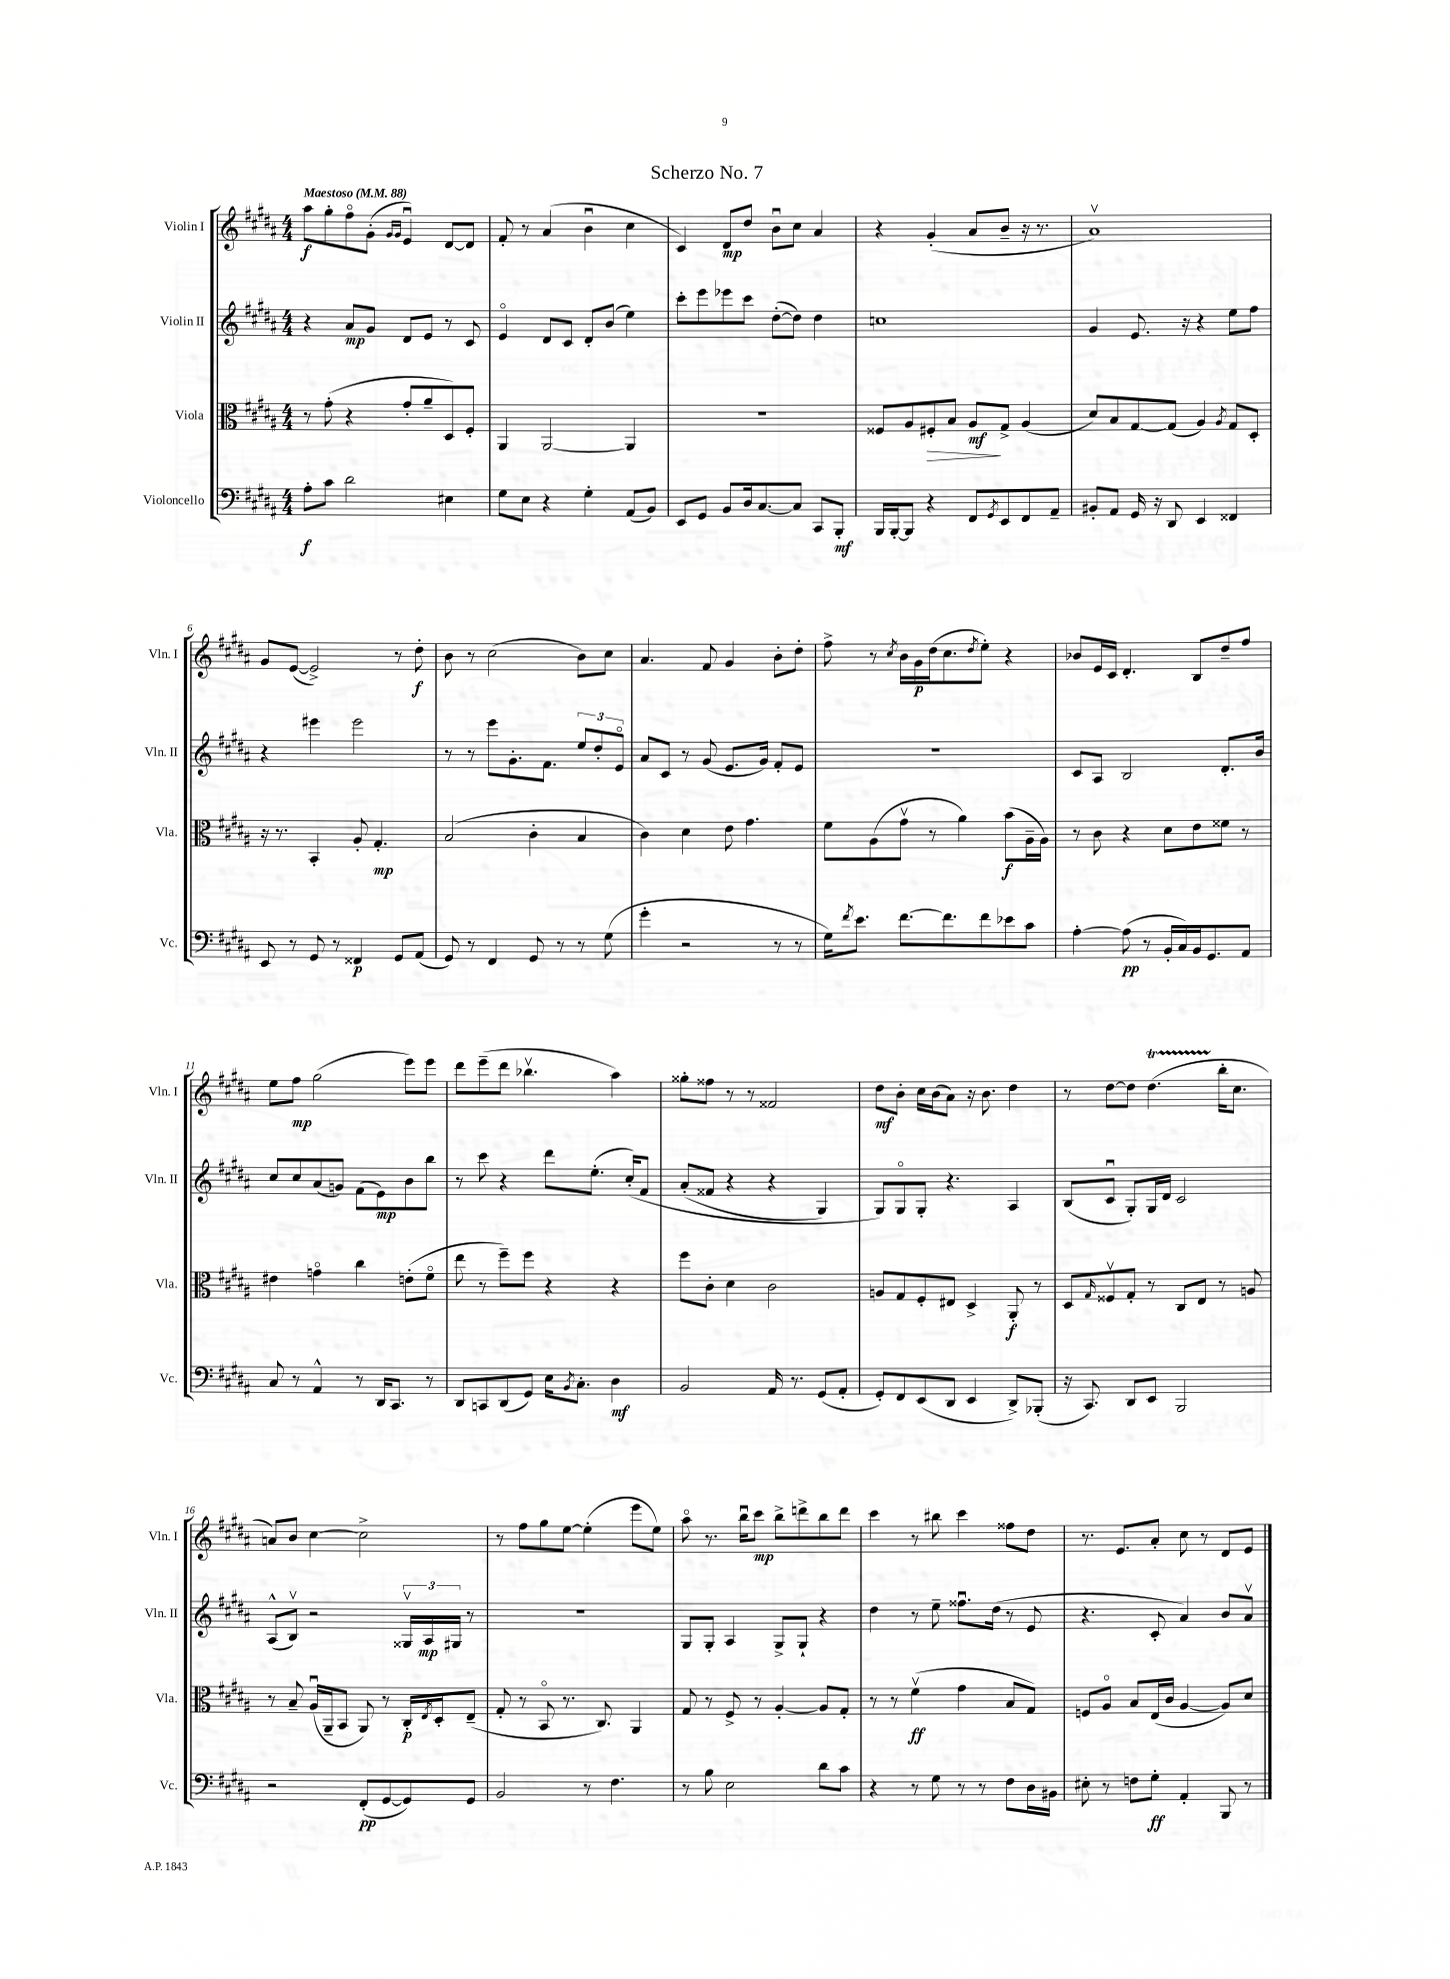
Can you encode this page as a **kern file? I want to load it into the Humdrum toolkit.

**kern	**kern	**kern	**kern
*staff4	*staff3	*staff2	*staff1
*clefF4	*clefC3	*clefG2	*clefG2
*k[f#c#g#d#a#]	*k[f#c#g#d#a#]	*k[f#c#g#d#a#]	*k[f#c#g#d#a#]
*M4/4	*M4/4	*M4/4	*M4/4
*MM88	*MM88	*MM88	*MM88
8A#'	8r	4r	8aa#
8c#	(8g#'	.	8gg#'
2d#	4r	8a#	8ff#o
.	.	8g#	(8g#'
.	.	.	16qqg#
.	.	.	16qqg#
.	8g#'	8d#	4eu)
.	8a#~	8e	.
4E#	8D#)	8r	[8d#
.	8F#'	8c#	8d#]
=	=	=	=
8G#	4AA#	4eo	8f#'
8E	.	.	8r
4r	[2AA#	8d#	(4a#
.	.	8c#	.
4G#'	.	8d#'	4bu
.	.	(8b	.
(8AA#	4AA#]	4ee)	4cc#
8BB)	.	.	.
=	=	=	=
8EE	1r	8ccc#'	4c#)
8GG#	.	8eee	.
8BB	.	8eee-	8d#
16D#	.	8ccc#	8dd#
[8.C#	.	.	.
.	.	([8dd#'	8bu
8C#]	.	8dd#])	8cc#
8CC#	.	4dd#	4a#
8BBB'	.	.	.
=	=	=	=
16BBB	8F##	1cc	4r
[16BBB'	.	.	.
8BBB]	8A#	.	.
4r	8F#'	.	(4g#'
.	8B	.	.
8FF#	8A#	.	8a#
8qGG#	.	.	.
8EE	8G#^	.	8b~
8FF#	(4A#	.	16r
.	.	.	8.r
8AA#~	.	.	.
=	=	=	=
8BB#'	8d#)	4g#	1a#v)
8AA#	8B	.	.
16GG#	[8G#	8.e	.
16r	.	.	.
8DD#	(8G#]	.	.
.	.	16r	.
4EE	4A#)	4r	.
.	8qA#	.	.
4FF##	8G#	8ee	.
.	8D#'	8ff#	.
=	=	=	=
8EE	16r	4r	8g#
.	8.r	.	.
8r	.	.	([8e
8GG#	4BB'	4eee#	2e^])
8r	.	.	.
4FF##	8A#'	2eee#	.
.	4.G#'	.	.
8GG#	.	.	8r
(8AA#	.	.	8dd#'
=	=	=	=
8GG#)	(2B	8r	8b
8r	.	8r	8r
4FF#	.	8eee	(2cc#
.	.	8.g#'	.
8GG#	4c#'	.	.
.	.	8.f#	.
8r	.	.	.
8r	4B	12ee	8b)
.	.	12dd#'	.
(8G#	.	.	8cc#
.	.	12eo	.
=	=	=	=
4g#'	4c#)	8a#	4.a#
.	.	8c#	.
2r	4d#	8r	.
.	.	(8g#	8f#
.	8e	8.e	4g#
.	4.g#	.	.
.	.	16g#)	.
8r	.	8f#'	8b'
8r	.	8e	8dd#'
=	=	=	=
16G#)	8f#	1r	8ff#^
8qf#	.	.	.
8.e	.	.	.
.	(8A#	.	8r
.	.	.	8qcc#
[8.f#	8g#v	.	16b
.	.	.	16g#
.	8r	.	(16dd#
8.f#]	.	.	8.cc#
.	4a#)	.	.
.	.	.	8qdd#
8f#	.	.	8ee')
8e-	(8b	.	4r
8c#	16A#~	.	.
.	16A#)	.	.
=	=	=	=
[4A#'	8r	8c#	8b-
.	8c#	8A#	16e
.	.	.	16c#
(8A#]	4r	2B	4.d#'
8r	.	.	.
16BB'	8d#	.	.
16C#)	.	.	.
16BB	8e	.	8B
8.GG#	.	.	.
.	8f##	8.d#'	8dd#~
8AA#	8r	.	8ff#
.	.	16b	.
=	=	=	=
8C#	4e#	8cc#	8ee
8r	.	8cc#	8ff#
4AA#^^	4go	(8a#	(2gg#
.	.	8g)	.
8r	4cc#	(8f#	.
16DD#	.	8e)	.
8.CC#	.	.	.
.	(8e'	8b	8eee)
8r	8f#o	8bb	8eee
=	=	=	=
8DD#	8ee	8r	8ddd#
8CC	8r	8ccc#	(8eee~
(8DD#	8ff#~)	4r	8ddd#
8GG#)	8ff#	.	4.bb-v
16E	4r	8ddd#	.
8qBB	.	.	.
8.C#'	.	.	.
.	.	(8.ee'	.
4D#	4r	.	4aa#)
.	.	&(16cc#')	.
.	.	8f#	.
=	=	=	=
2BB	8ff#	(8a#'	8gg##'
.	8c#'	8f##	8ff##
.	4d#	4r	8r
.	.	.	8r
16AA#	2c#	4r	2f##
8.r	.	.	.
(8GG#	.	4G#)	.
8AA#'	.	.	.
=	=	=	=
8GG#')	8A	8G#&)	8dd#
8FF#	8G#	8G#o	8b'
(8EE	8F#'	8G#'	16cc#
.	.	.	(16b
8DD#	8E#	4.r	8a#)
4EE	4D#^	.	16r
.	.	.	8.b
8DD#^)	8AA#'	4A#	4dd#
(8BBB-'	8r	.	.
=	=	=	=
16r	8D#	(8B	8r
8.CC#)	.	.	.
.	16qqG#	.	.
.	8F##v	8c#u	[8dd#
8DD#	8G#'	8G#')	8dd#]
8EE	8r	16G#	(4.dd#
.	.	16d#	.
2BBB	8C#	2c#	.
.	8E	.	.
.	8r	.	16bb'
.	.	.	8.cc#
.	8A	.	.
=	=	=	=
2r	8r	(8A#^^	8a)
.	8B~	8Bv)	8b
.	(16A#u	2r	[4cc#
.	16AA#~	.	.
.	8BB	.	.
(8FF#'	8AA#)	.	2cc#^]
[8GG#	8r	.	.
8GG#])	16C#'	24G##v	.
.	.	24A#	.
.	8qE	.	.
.	16D#'	.	.
.	.	24G#	.
8GG#	(8E~	8r	.
=	=	=	=
2BB	8G#'	1r	8r
.	8r	.	8ff#
.	8BBo	.	8gg#
.	8.r	.	[8ee
8r	.	.	(4ee']
.	8.C#)	.	.
4.F#	.	.	.
.	4AA#	.	8eee
.	.	.	8ee)
=	=	=	=
8r	8G#	8G#	8aa#o
8B	8r	8G#'	8.r
2E	8F#^	4A#	.
.	.	.	16bbu
.	8r	.	8ccc#
.	[4A#'	8G#^	8bb^
.	.	8G#`	8ddd^
8d#	8A#]	4r	8bb
8c#	8G#'	.	8ddd
=	=	=	=
4r	8r	4dd#	4ccc#
.	8r	.	.
8r	(4f#v	8r	8r
8G#	.	8ee~	8bb#
8r	4g#	8.ff##u	4ccc#
8r	.	.	.
.	.	(16dd#	.
8F#	8B	8r	8ff##
16D#	8G#)	8e	8dd#
16BB#	.	.	.
=	=	=	=
8E#'	8F	4.r	8.r
8r	8A#o	.	.
.	.	.	8.e
8F	8B	.	.
8G#'	(16E	8c#'	8a#'
.	16c#	.	.
4AA#'	[4A#	4a#)	8cc#
.	.	.	8r
8BBB	8A#])	8b	8d#
8r	8d#	8a#v	8e
==	==	==	==
*-	*-	*-	*-
